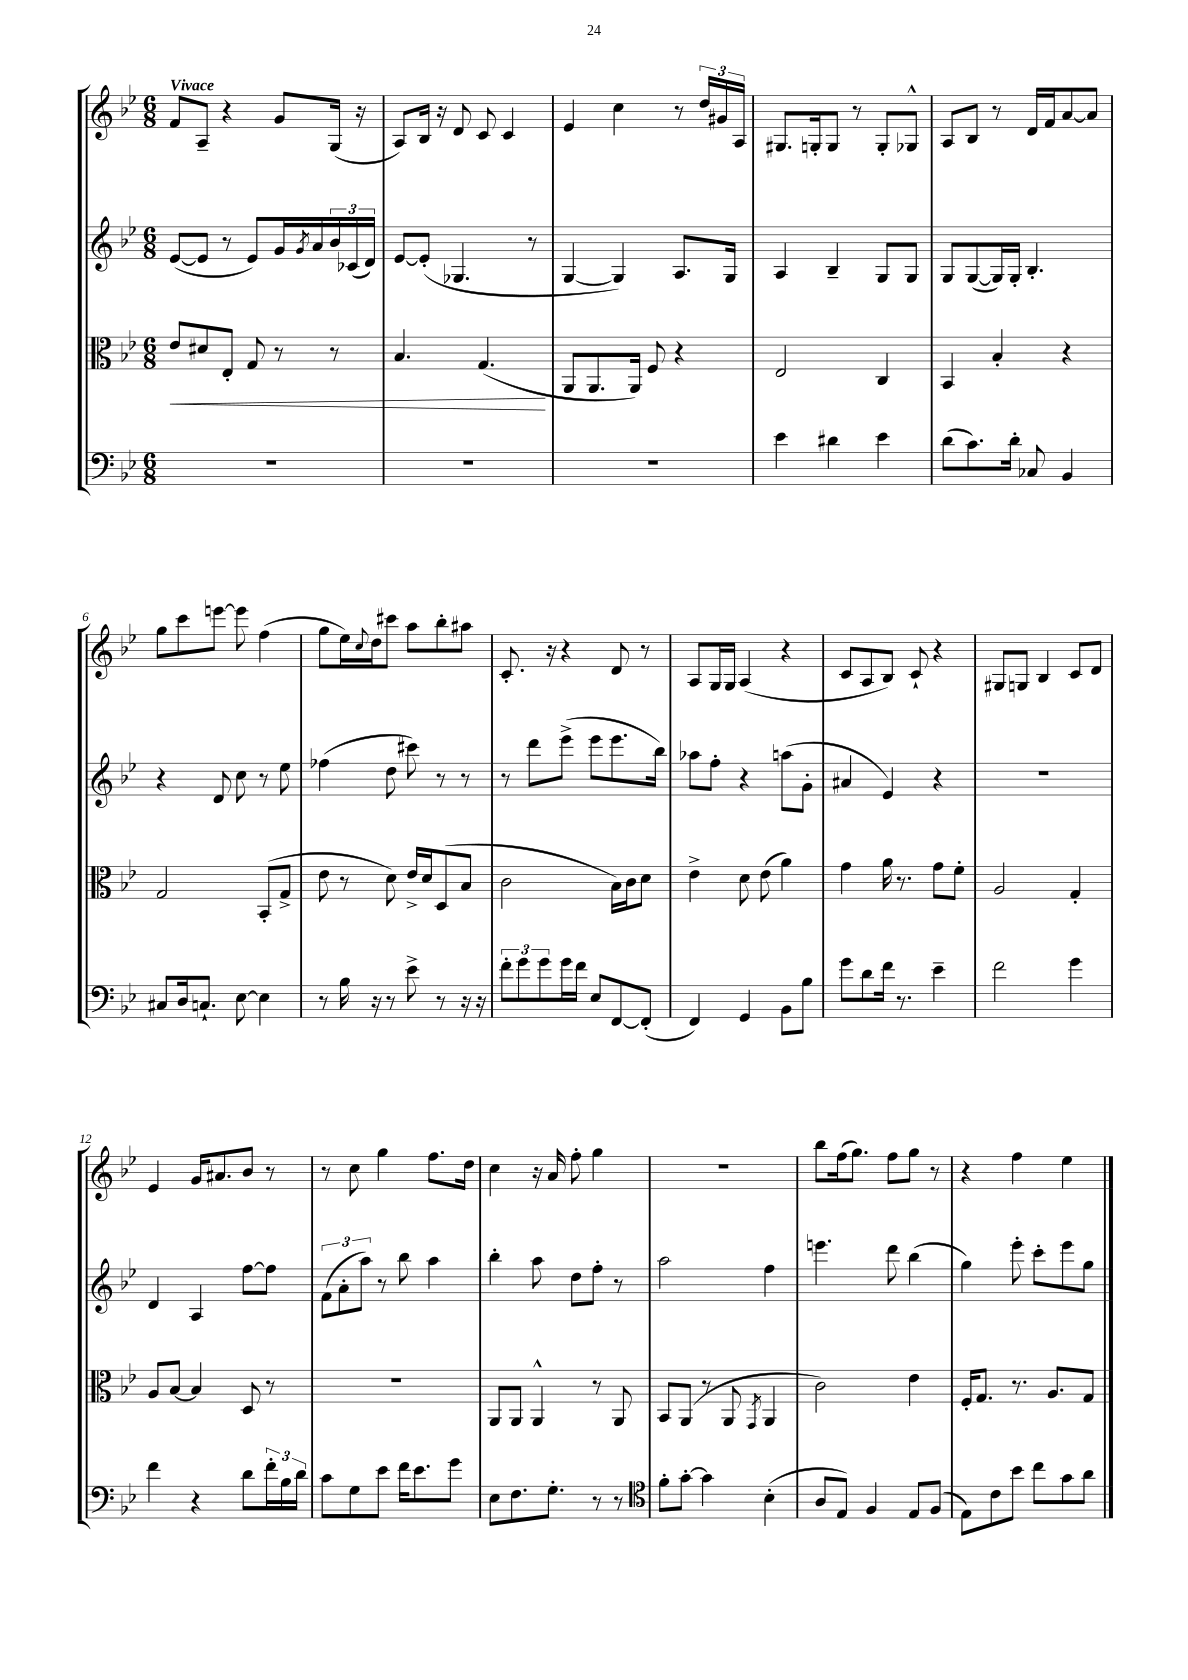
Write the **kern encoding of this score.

**kern	**kern	**dynam	**kern	**kern
*part4	*part3	*part3	*part2	*part1
*staff4	*staff3	*staff3	*staff2	*staff1
*clefF4	*clefC3	*	*clefG2	*clefG2
*k[b-e-]	*k[b-e-]	*	*k[b-e-]	*k[b-e-]
*M6/8	*M6/8	*	*M6/8	*M6/8
=1	=1	=1	=1	=1
!	!	!	!	!LO:TX:a:B:t=Vivace
!	!	!LO:HP:b	!	!
2.r	8e-/L	<	([8e-/L	8f/L
.	8d#X/	.	8e-/J]	8A~/J
.	8E-'/J	.	8r	4r
.	8G/	.	8e-/L)	.
.	8r	.	16g/L	8g/L
.	.	.	8qg/	.
.	.	.	16a/	.
.	8r	.	24b-/	(16G/Jk
.	.	.	(24c-X/	.
.	.	.	.	16r
.	.	.	24d/JJ)	.
=2	=2	=2	=2	=2
2.r	4.B-/	.	[8e-/L	8A/L)
.	.	.	(8e-'/J]	16B-/Jk
.	.	.	.	16r
.	.	.	4.G-X/	8d/
.	(4.G/	.	.	8c/
.	.	.	.	4c/
.	.	.	8r	.
.	.	[	.	.
=3	=3	=3	=3	=3
2.r	8AA/L	.	[4G/	4e-/
.	8.AA/	.	.	.
.	.	.	4G/])	4cc\
.	16AA/Jk)	.	.	.
.	8F/	.	.	.
.	4r	.	8.A/L	8r
.	.	.	.	24dd/LL
.	.	.	.	24g#X/
.	.	.	16G/Jk	.
.	.	.	.	24A/JJ
=4	=4	=4	=4	=4
4e-\	2E-/	.	4A/	8.G#X/L
.	.	.	.	16Gn'/k
4d#X\	.	.	4B-~/	8G/J
.	.	.	.	8r
4e-\	4C/	.	8G/L	8G'/L
.	.	.	8G/J	8G-X^^/J
=5	=5	=5	=5	=5
(8d\L	4BB-/	.	8G/L	8A/L
8.c\)	.	.	([8G/	8B-/J
.	4B-'/	.	16G/L])	8r
16d'\Jk	.	.	16G'/JJ	.
8C-X/	.	.	4.B-'/	16d/LL
.	.	.	.	16f/J
4BB-/	4r	.	.	[8a/
.	.	.	.	8a/J]
!!LO:LB:g=z
=6	=6	=6	=6	=6
8C#X/L	2G/	.	4r	8gg\L
16D/k	.	.	.	8ccc\
8.Cn`/J	.	.	.	.
.	.	.	8d/	[8eeen\J
[8E-\	.	.	8cc\	8eee\]
4E-\]	(8BB-'/L	.	8r	(4ff\
.	8G^/J	.	8ee-\	.
=7	=7	=7	=7	=7
8r	8e-\	.	(4ff-X\	8gg\L
16B-\	8r	.	.	16ee-\L)
.	.	.	.	8qqcc/
16r	.	.	.	16dd\J
8r	8d\)	.	8dd\	8ccc#X\J
8e-^\	16e-^/LL	.	8ccc#X\)	8aa\L
.	16d/J	.	.	.
8r	(8D/	.	8r	8bb-'\
16r	8B-/J	.	8r	8aa#X\J
16r	.	.	.	.
=8	=8	=8	=8	=8
12f'\L	2c\	.	8r	8.c'/
12g\	.	.	.	.
.	.	.	8ddd\L	.
12g\	.	.	.	.
.	.	.	.	16r
16g\L	.	.	(8eee-^\J	4r
16f\JJ	.	.	.	.
8E-/L	.	.	8eee-\L	.
[8FF/	16B-\LL)	.	8.eee-\	8d/
.	16c\J	.	.	.
(8FF'/J]	8d\J	.	.	8r
.	.	.	16bb-\Jk)	.
=9	=9	=9	=9	=9
4FF/)	4e-^\	.	8aa-X\L	8A/L
.	.	.	8ff'\J	16G/L
.	.	.	.	16G/JJ
4GG/	8d\	.	4r	(4A/
.	(8e-\	.	.	.
8BB-\L	4a\)	.	(8aan\L	4r
8B-\J	.	.	8g'\J	.
=10	=10	=10	=10	=10
8g\L	4g\	.	4a#X/	8c/L
8d\	.	.	.	8A/
16f\Jk	16a\	.	4e-/)	8B-/J)
8.r	8.r	.	.	.
.	.	.	.	8c`/
4e-~\	8g\L	.	4r	4r
.	8f'\J	.	.	.
=11	=11	=11	=11	=11
2f\	2A/	.	2.r	8G#X/L
.	.	.	.	8Gn/J
.	.	.	.	4B-/
4g\	4G'/	.	.	8c/L
.	.	.	.	8d/J
!!LO:LB:g=z
=12	=12	=12	=12	=12
4f\	8A/L	.	4d/	4e-/
.	[8B-/J	.	.	.
4r	4B-/]	.	4A/	16g/KL
.	.	.	.	8.a#X/
8d\L	8D/	.	[8ff\L	8b-/J
24f'\L	8r	.	8ff\J]	8r
24B-\	.	.	.	.
24d\JJ	.	.	.	.
=13	=13	=13	=13	=13
8c\L	2.r	.	(12f\L	8r
.	.	.	12a'\	.
8G\	.	.	.	8cc\
.	.	.	12aa\J)	.
8e-\J	.	.	8r	4gg\
16f\KL	.	.	8bb-\	.
8.e-\	.	.	.	.
.	.	.	4aa\	8.ff\L
8g\J	.	.	.	.
.	.	.	.	16dd\Jk
=14	=14	=14	=14	=14
8E-\L	8AA/L	.	4bb-'\	4cc\
8.F\	8AA/J	.	.	.
.	4AA^^/	.	8aa\	16r
8.G'\J	.	.	.	16a/
.	.	.	8dd\L	8ff'\
8r	8r	.	8ff'\J	4gg\
8r	8AA/	.	8r	.
=15	=15	=15	=15	=15
*clefC4	*	*	*	*
8f'\L	8BB-/L	.	2aa\	2.r
[8g'\J	(8AA/J	.	.	.
4g\]	8r	.	.	.
.	8AA/	.	.	.
.	8qGG/	.	.	.
(4B-'\	4AA/	.	4ff\	.
=16	=16	=16	=16	=16
8A/L	2c\)	.	4.eeen\	8bb-\L
8E-/J)	.	.	.	(16ff\k
.	.	.	.	8.gg\J)
4F/	.	.	.	.
.	.	.	8ddd\	8ff\L
8E-/L	4e-\	.	(4bb-\	8gg\J
(8F/J	.	.	.	8r
=17	=17	=17	=17	=17
8E-\L)	16F'/KL	.	4gg\)	4r
.	8.G/J	.	.	.
8c\	.	.	.	.
8b-\J	8.r	.	8eee-'\	4ff\
8cc\L	.	.	8ccc'\L	.
.	8.A/L	.	.	.
8g\	.	.	8eee-\	4ee-\
8a\J	8G/J	.	8gg\J	.
==	==	==	==	==
*-	*-	*-	*-	*-
